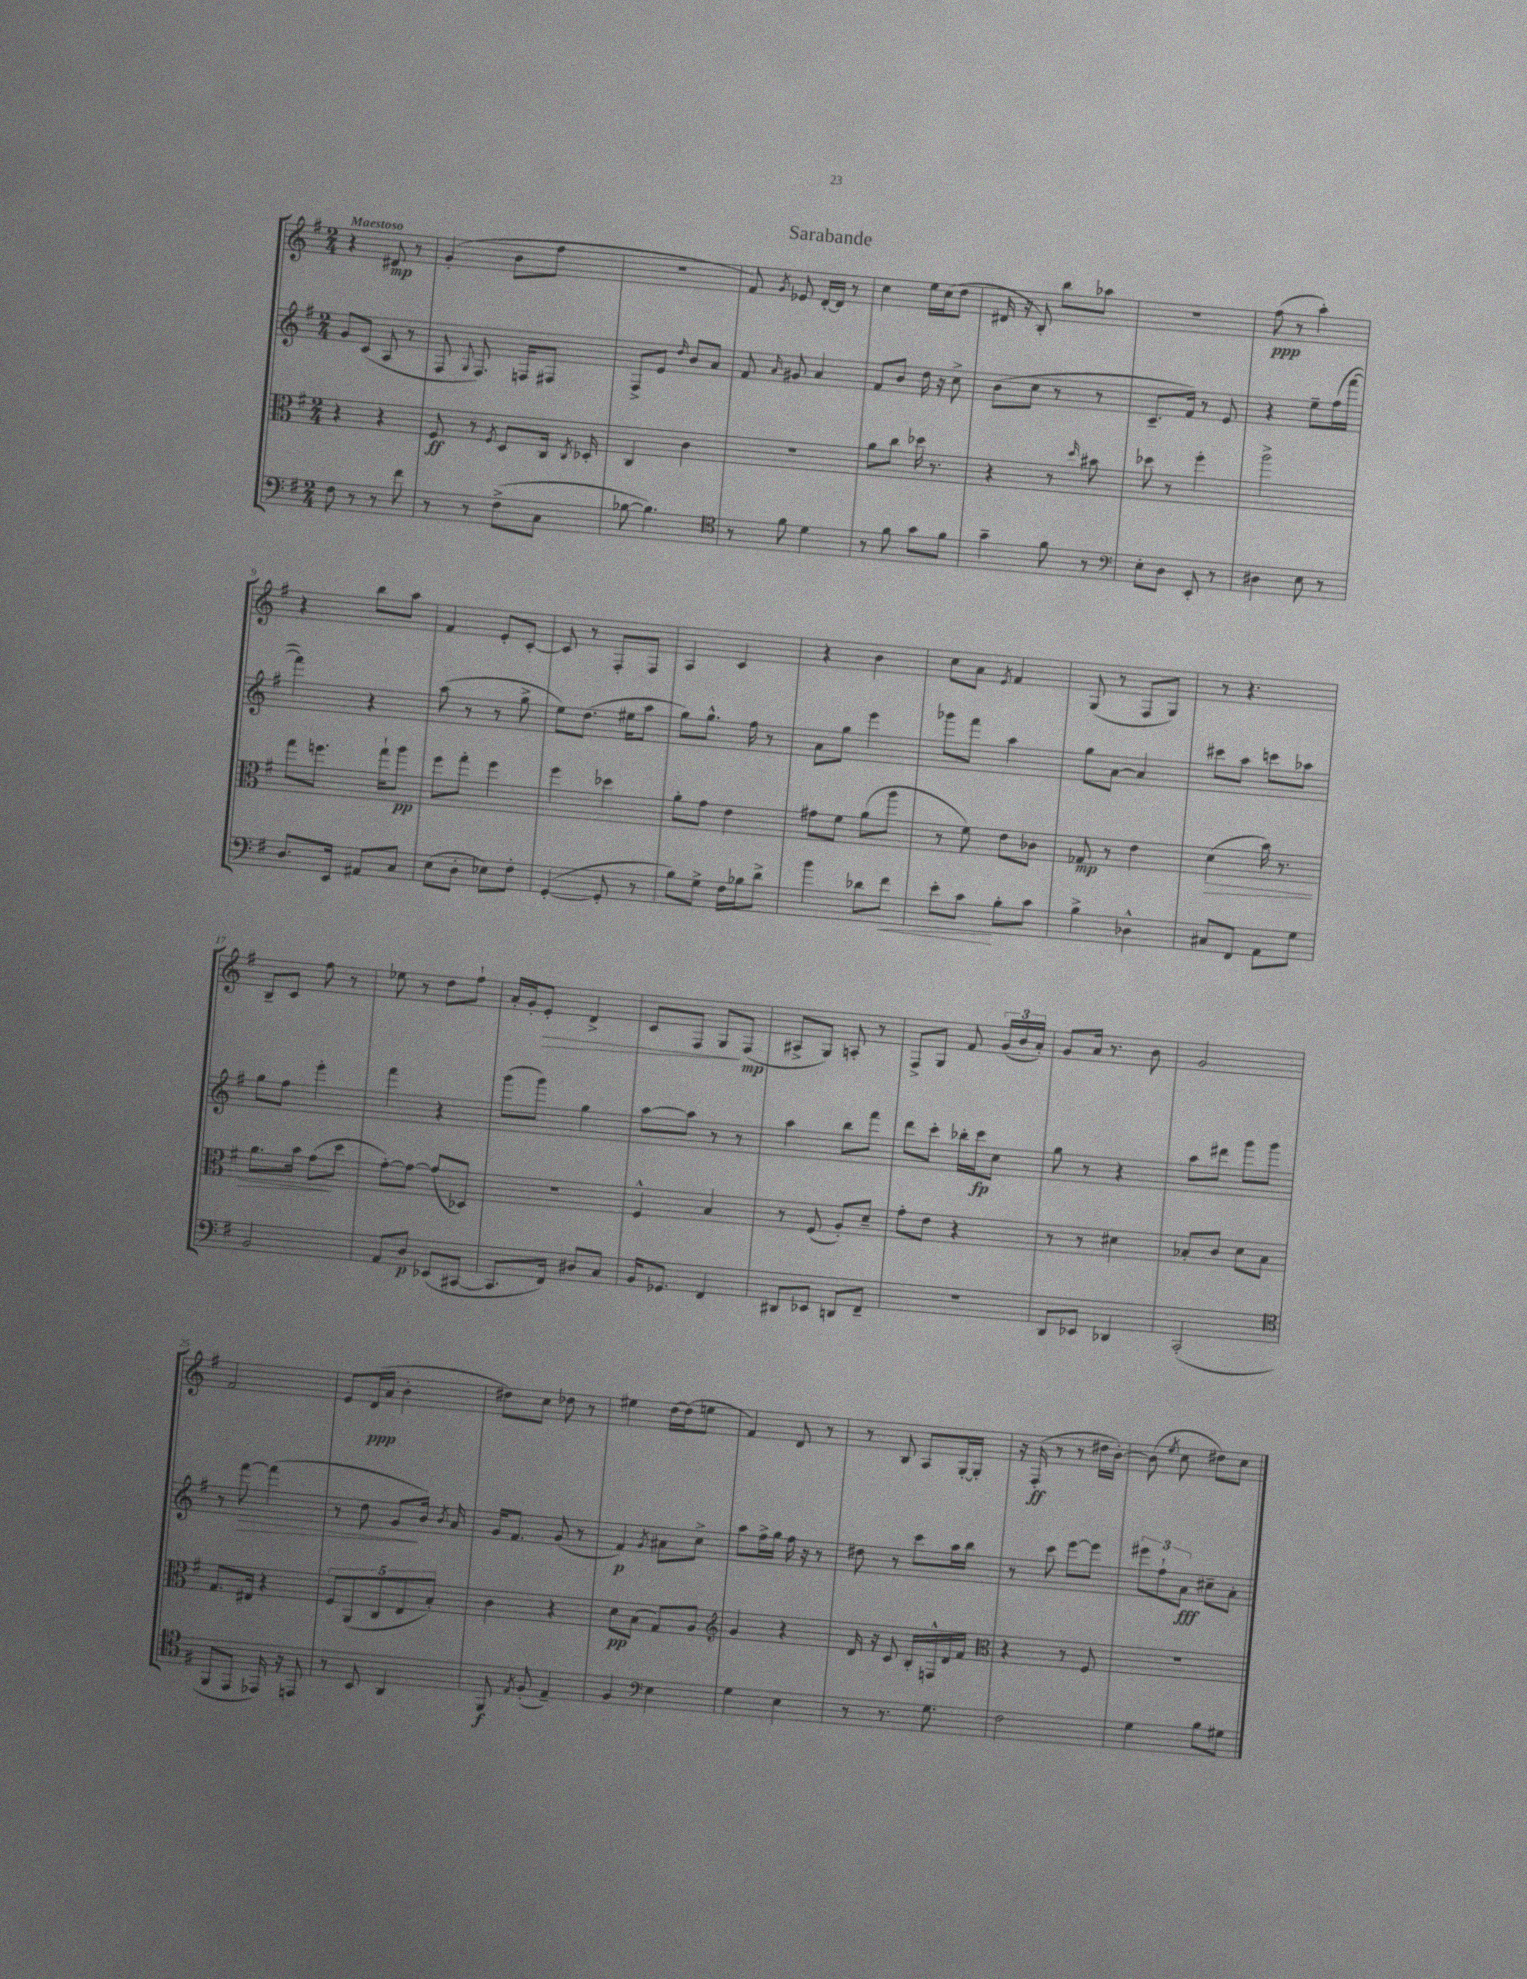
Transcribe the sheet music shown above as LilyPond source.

\header { title = "Sarabande" }
<<
\new StaffGroup <<
\new Staff = "s0" {
    \clef treble \key g \major \numericTimeSignature \time 2/4 \tempo "Maestoso"
    \autoBeamOff r4 dis'8\mp r8 |
    g'4-.( b'8[ fis''8] |
    r2 |
    fis'8) \acciaccatura { g'8 } ees'8 d'16[~-. d'16] r8 |
    c''4 e''16[ c''16( d''8] |
    dis'16 r16 b8-.) b''8[ aes''8] |
    r2 |
    fis''8\ppp( r8 a''4-.) |
    r4 b''8[ a''8] |
    fis'4 e'8[-. c'8]~-. |
    c'8 r8 fis8[-. fis8] |
    a4 c'4 |
    r4 b'4 |
    c''8[ a'8] \acciaccatura { e'8 } fis'4 |
    g8( r8 fis8[ g8]) |
    r8 r4. |
    b8[-- c'8] fis''8 r8 |
    ees''8 r8 d''8[ fis''8]-! |
    a'16[-. g'16-. e'8]-.\> d'4-> |
    c'8[ fis8] g8[\! fis8]\mp( |
    ais8[-> g8]) a8-. r8 |
    fis8[-> g8] fis'8 \tuplet 3/2 { g'16[( b'16 a'16]-.) } |
    g'8[ a'16] r8. b'8 |
    g'2 |
    fis'2 |
    e'8[ d'16\ppp( a'16] b'4-. |
    dis''8[) c''8] des''8 r8 |
    eis''4 d''16[~ d''16( e''8] |
    fis'4) d'8 r8 |
    r8 b8 a8[ g16~-. g16]-. |
    r16 fis16-.\ff( r8 r8 dis''16[ b'16]~-.) |
    b'8( \acciaccatura { e''8 } c''8 dis''8[) c''8] \bar "|." |
}
\new Staff = "s1" {
    \clef treble \key g \major \numericTimeSignature \time 2/4
    \autoBeamOff g'8[ c'8]( a8 r8 |
    fis8 \appoggiatura { g8 } fis8.) f16[ fis8] |
    fis8[-> e'8] \grace { d''16 } b'8[ a'8] |
    fis'8 \grace { a'16 } gis'8 a'4 |
    fis'8[ b'8] d''16 r16 c''8-> |
    b'8[( c''8] r8 r8 |
    c'8.[-- fis'16]) r8 e'8 |
    r4 e''8[-- fis''16( fis'''16]~ |
    fis'''4) r4 |
    a''8( r8 r8 g''8-> |
    e''8[) d''8.]( eis''16[ a''8] |
    g''8[) g''8.]-^ fis''16 r8 |
    a'8[ g''8] e'''4 |
    ges'''8[ fis'''8] a''4 |
    g''8[ a'8]~ a'4 |
    cis'''8[ a''8] c'''8[ aes''8] |
    g''8[ fis''8] e'''4-. |
    fis'''4 r4 |
    g'''8[( g'''8]) g''4 |
    a''8[~ a''8] r8 r8 |
    a''4 b''8[ fis'''8] |
    d'''8[ c'''8]-. bes''16[-. c'''16\fp c''8] |
    g''8 r8 r4 |
    a''8[ dis'''8] g'''8[ g'''8] |
    r8 fis'''8~\> fis'''4( |
    r8 d''8 g'8[\! b'16]) \acciaccatura { b'8 } a'16 |
    g'16[ fis'8.] g'8( r8 |
    fis'4\p) \acciaccatura { g'8 } ais'8[ c''8]-> |
    a''8[ fis''16-> g''16] fis''16 r16 r8 |
    dis''8 r8 c'''8[ a''16 b''16] |
    r8 c'''8 e'''8[~ e'''8] |
    \tuplet 3/2 { eis'''8[ fis''8-! a'8]\fff } cis''8[-- a'8]-. \bar "|." |
}
\new Staff = "s2" {
    \clef alto \key g \major \numericTimeSignature \time 2/4
    \autoBeamOff r4 r4 |
    fis8\ff r8 \acciaccatura { fis8 } d8[ c16] \acciaccatura { c8 } des16-. |
    c4 c'4 |
    R2 |
    a'8[ c''8] des''16 r8. |
    r4 r8 \grace { d''16 } bis'8 |
    des''8 r8 fis''4-. |
    a''2-> |
    g''8[ f''8.] g''16[-! a''8]\pp |
    fis''8[ g''8]-. fis''4 |
    fis''4 des''4 |
    a'8[-. g'8] e'4 |
    gis'8[ fis'8] a'8[( a''8] |
    r8 fis'8) e'8[ ces'8] |
    ges8\mp r8 e'4 |
    d'4\>( b'16) r8. |
    a'8.[ b'16] g'8[\!( d''8] |
    g'8[~-.) g'8]~ g'8[( des8]) |
    r2 |
    fis4-^ b4 |
    r8 fis8( a8[-.) d'8]-- |
    g'8[-. e'8] r4 |
    r8 r8 dis'4 |
    bes8[-. c'8] d'8[ bes8] |
    g8.[ eis16] r4 |
    \tuplet 5/4 { fis8[ a,8( c8 e8 b8]-.) } |
    c'4 r4 |
    d'8[\pp b8]( g8[) a8] |
    \clef treble g'4 r4 |
    d'16 r16 c'8 b16[-. f16-^ d'16 fis'16] |
    \clef alto r4 r8 fis8 |
    R2 \bar "|." |
}
\new Staff = "s3" {
    \clef bass \key g \major \numericTimeSignature \time 2/4
    \autoBeamOff fis8 r8 r8 fis'8 |
    r8 r8 fis8[->( c8] |
    bes8~ bes4.) |
    \clef tenor r8 fis'8 d'4 |
    r8 fis'8 g'8[ fis'8] |
    g'4-- fis'8 r8 |
    \clef bass e8[-. d8] e,8-. r8 |
    dis4 e8 r8 |
    d8.[ e,16] ais,8[ c8] |
    e8[( d8]-. ees8[) fis8]-. |
    g,4~-.( g,8-. r8 |
    b8[) g8]-> fis16[ bes16 d'8]-> |
    b'4 des'8[ fis'8]\< |
    e'8[-. c'8]\! b8[-. c'8] |
    b4-> des4-^ |
    cis8[ fis,8] a,8[ g8] |
    b,2 |
    a,8[ d8]\p ees,8[( cis,8]~ |
    cis,8.[ fis,16]) dis8[ c8] |
    b,16[ ges,8.] fis,4 |
    dis,8[ ees,8] d,8[ fis,8]-- |
    R2 |
    d,8[ ees,8] des,4 |
    c,2-.( |
    \clef tenor fis,8[ e,8] ees,16) r16 e,8 |
    r8 b,8 a,4 |
    fis,8\f \acciaccatura { e8 } fis8-.( e4--) |
    fis4 \clef bass e4 |
    g4 e4 |
    r8 r8. g8. |
    fis2 |
    g4 b8[ gis8] \bar "|." |
}
>>
>>
